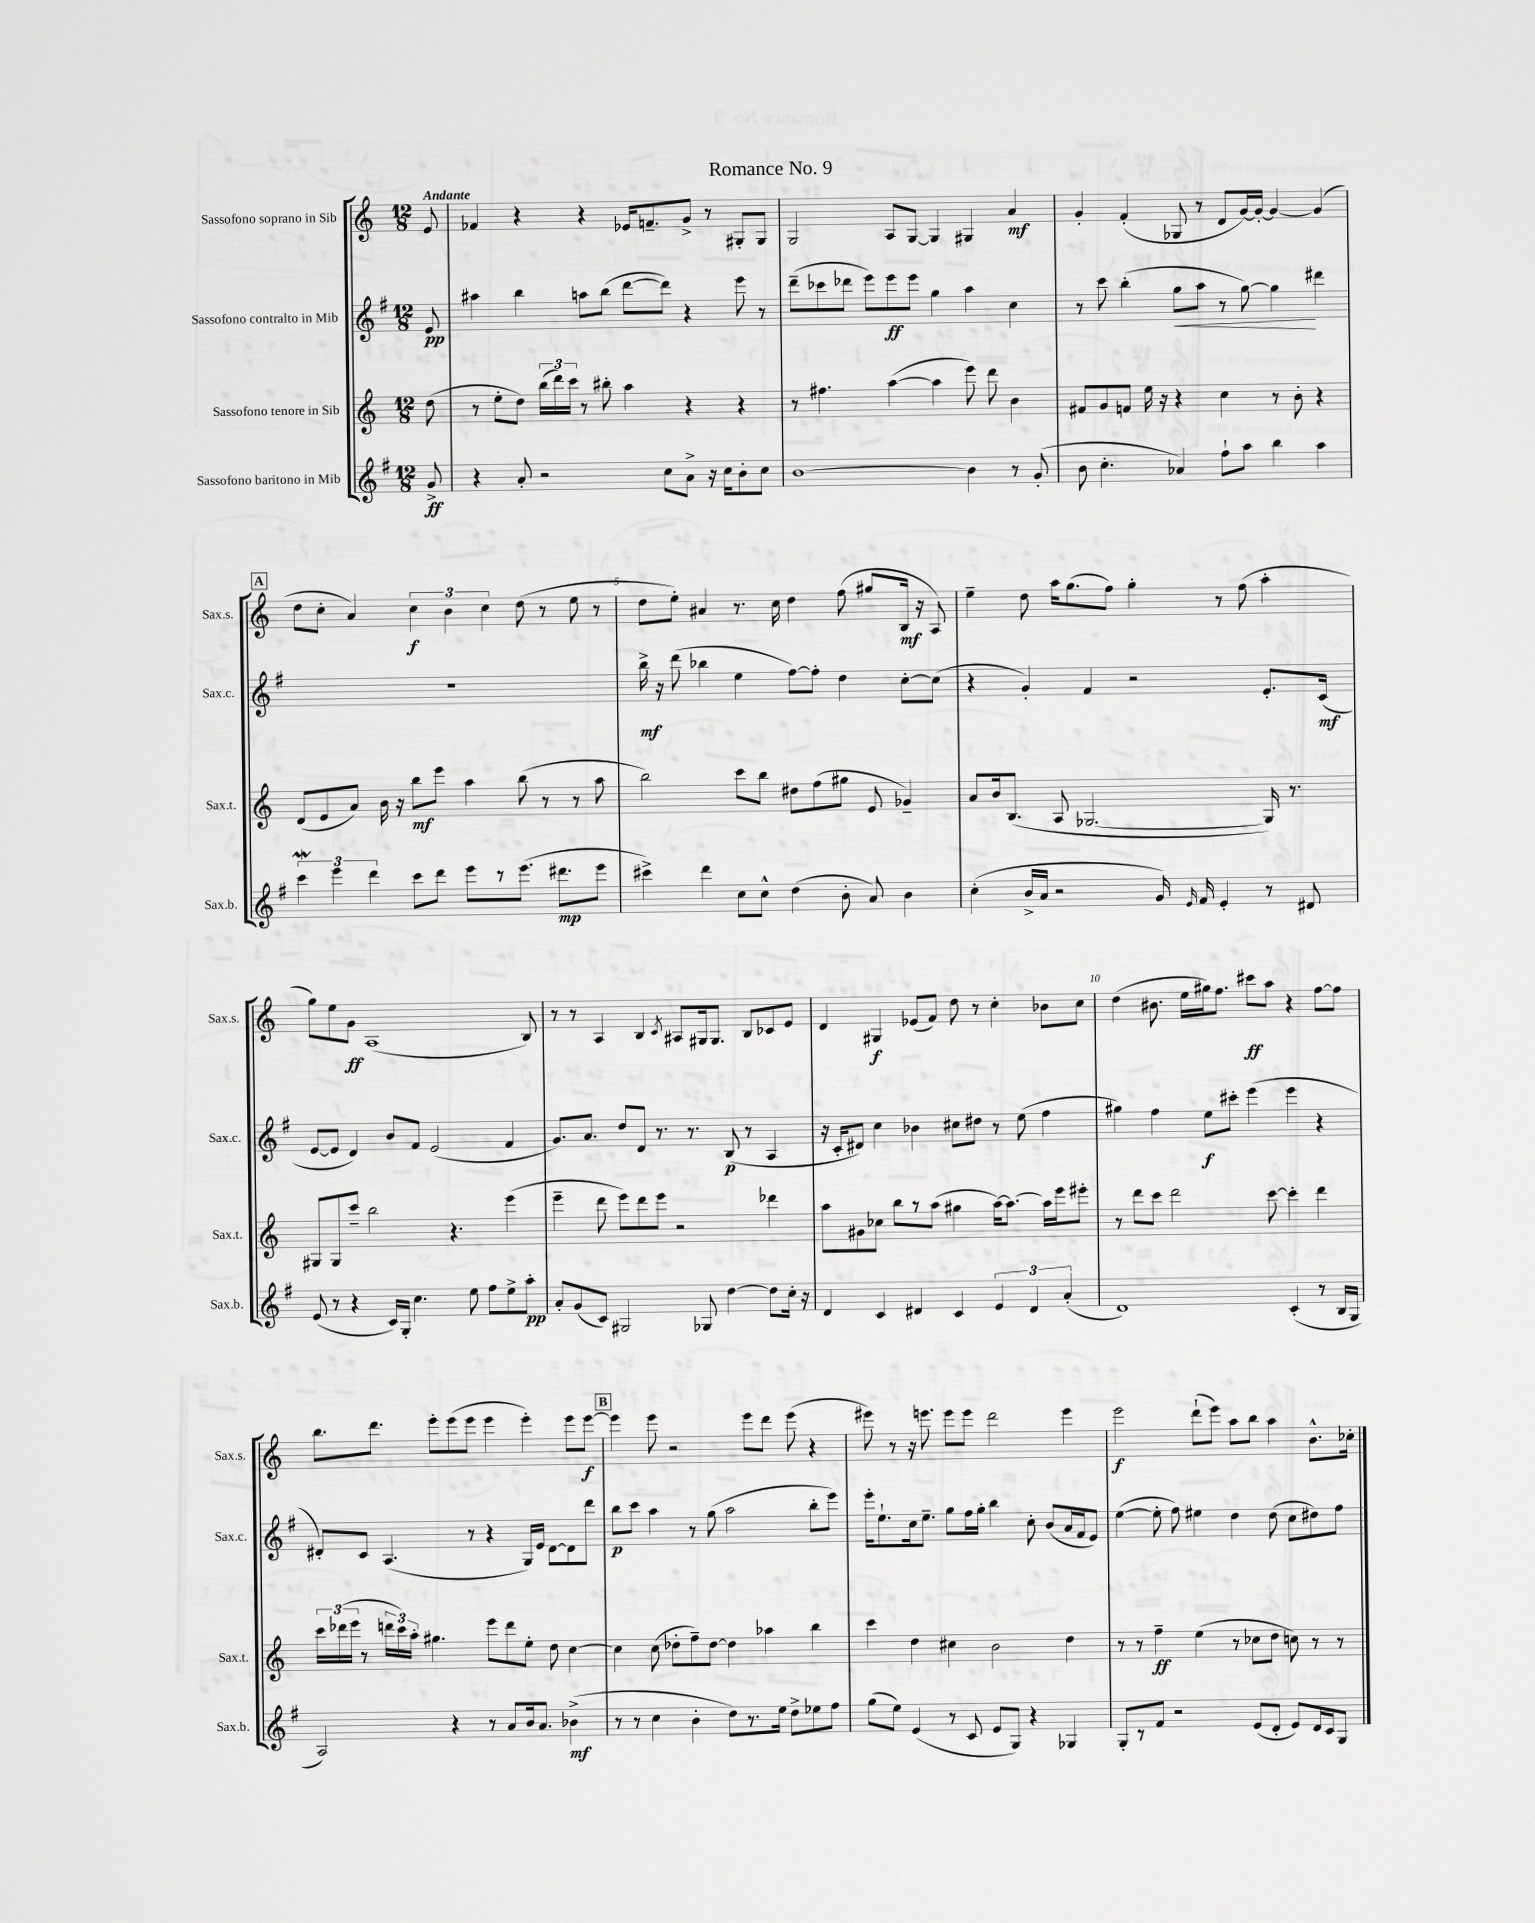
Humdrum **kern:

**kern	**dynam	**kern	**dynam	**kern	**dynam	**kern	**dynam
*part4	*part4	*part3	*part3	*part2	*part2	*part1	*part1
*staff4	*staff4	*staff3	*staff3	*staff2	*staff2	*staff1	*staff1
*I"Sassofono baritono in Mib	*	*I"Sassofono tenore in Sib	*	*I"Sassofono contralto in Mib	*	*I"Sassofono soprano in Sib	*
*I'Sax.b.	*	*I'Sax.t.	*	*I'Sax.c.	*	*I'Sax.s.	*
*clefG2	*	*clefG2	*	*clefG2	*	*clefG2	*
*k[f#]	*	*k[]	*	*k[f#]	*	*k[]	*
*M12/8	*	*M12/8	*	*M12/8	*	*M12/8	*
=	=	=	=	=	=	=	=
!	!	!	!	!	!	!LO:TX:a:B:t=Andante	!
8g^/	ff	(8dd\	.	8e/	pp	8e/	.
=1	=1	=1	=1	=1	=1	=1	=1
4r	.	8r	.	4aa#X\	.	4f-X/	.
.	.	8ee'\L	.	.	.	.	.
8a'/	.	8dd\J)	.	4bb\	.	4r	.
2r	.	(24bb\LL	.	.	.	.	.
.	.	24ddd\)	.	.	.	.	.
.	.	24ccc\JJ	.	.	.	.	.
.	.	8r	.	8aan\L	.	4r	.
.	.	8bb#X'\	.	(8bb\J	.	.	.
.	.	4aa\	.	[8ddd\L	.	16e-X/KL	.
.	.	.	.	.	.	8.fn~/	.
8cc\L	.	.	.	8ddd\J])	.	.	.
8a^\J	.	4r	.	4r	.	8g^/J	.
16r	.	.	.	.	.	8r	.
16cc\KL	.	.	.	.	.	.	.
8b'\	.	4r	.	8eee\	.	8G#X'/L	.
8cc\J	.	.	.	8r	.	8G#/J	.
=2	=2	=2	=2	=2	=2	=2	=2
[1b	.	8r	.	(8ddd~\L	.	2G/	.
.	.	4.ff#X\	.	8ccc-X\	.	.	.
.	.	.	.	8ddd-X\J	.	.	.
.	.	.	.	8eee\L)	.	.	.
.	.	([4aa\	.	8eee\	ff	8A/L	.
.	.	.	.	8eee\J	.	[8G/J	.
.	.	4aa\]	.	4gg\	.	4G/]	.
4b\]	.	8eee\)	.	4aa\	.	4G#X/	.
.	.	8ddd\	.	.	.	.	.
8r	.	4b\	.	4cc\	.	4a/	mf
(8g'/	.	.	.	.	.	.	.
=3	=3	=3	=3	=3	=3	=3	=3
8b\	.	8f#X/L	.	8r	.	4g'/	.
4.cc'\	.	8g/	.	8ccc\	.	.	.
.	.	8fn/J	.	(4bb'\	.	(4f'/	.
.	.	16ee\	.	.	.	.	.
.	.	16r	.	.	.	.	.
!	!	!	!	!	!LO:HP:b	!	!
4a-X/)	.	4r	.	8gg\L	<	8G-X/	.
.	.	.	.	8aa\J	.	8r	.
8ff#`\L	.	4cc\	.	8r	.	8d/L	.
8aa\J	.	.	.	[8gg\)	.	[16g/L)	.
.	.	.	.	.	.	16g'/JJ_	.
4bb\	.	8r	.	4gg\]	.	4g/_	.
.	.	8b'\	.	.	.	.	.
4aa\	.	4r	.	4ddd#X\	[	(4g/]	.
!!LO:LB:g=z
!!LO:REH:place=s1:t=A
=4	=4	=4	=4	=4	=4	=4	=4
6cccw\	.	(8d/L	.	1.r	.	8dd\L	.
.	.	8e/	.	.	.	8cc'\J	.
6eee\	.	.	.	.	.	.	.
.	.	8a/J)	.	.	.	4a/)	.
6ddd\	.	.	.	.	.	.	.
.	.	16b\	.	.	.	.	.
.	.	16r	.	.	.	.	.
8ccc\L	.	8bb\L	mf	.	.	6cc\	f
8ddd\J	.	8eee\J	.	.	.	.	.
.	.	.	.	.	.	6b\	.
8eee\L	.	4aa\	.	.	.	.	.
.	.	.	.	.	.	6cc\	.
8r	.	.	.	.	.	.	.
(8.eee\J	.	(8bb\	.	.	.	(8dd\	.
.	.	8r	.	.	.	8r	.
8.ddd#X\L	mp	.	.	.	.	.	.
.	.	8r	.	.	.	8ee\	.
8eee\J	.	8aa\	.	.	.	8r	.
=5	=5	=5	=5	=5	=5	=5	=5
4ccc#X^\)	.	2bb\)	.	16bb^\	mf	8dd\L	.
.	.	.	.	16r	.	.	.
.	.	.	.	(8ddd\	.	8ee'\J)	.
4ddd\	.	.	.	4bb-X\	.	4a#X/	.
8cc\L	.	8ccc\L	.	4ee\	.	8.r	.
8cc^^\J	.	8bb\J	.	.	.	.	.
.	.	.	.	.	.	16cc\	.
(4dd\	.	8dd#X\L	.	[8ff#\L)	.	4dd\	.
.	.	(8ff\	.	8ff#'\J]	.	.	.
8b'\	.	8gg#X\J	.	4dd\	.	(8ff\	.
8a/)	.	8e/	.	.	.	8gg#X/L	.
4b\	.	4g-X~/)	.	[8cc'\L	.	16B/Jk	mf
.	.	.	.	.	.	16r	.
.	.	.	.	(8cc\J]	.	8A/)	.
=6	=6	=6	=6	=6	=6	=6	=6
(4cc'\	.	8a/L	.	4r	.	4ee~\	.
.	.	16b/k	.	.	.	.	.
.	.	(8.B/J	.	.	.	.	.
16b^/LL	.	.	.	4g'/)	.	8dd\	.
16a/JJ	.	.	.	.	.	.	.
2r	.	8A/	.	.	.	16aa\KL	.
.	.	.	.	.	.	(8.gg\	.
.	.	[2.G-X/	.	4f#/	.	.	.
.	.	.	.	.	.	8ff\J)	.
.	.	.	.	2r	.	4gg'\	.
16g/)	.	.	.	.	.	.	.
16qqe/	.	.	.	.	.	.	.
16f#/	.	.	.	.	.	.	.
4e'/	.	.	.	.	.	8r	.
.	.	.	.	.	.	(8ff\	.
8r	.	16G-/])	.	8.e'/L	.	4aa'\	.
.	.	8.r	.	.	.	.	.
8d#X/	.	.	.	.	.	.	.
.	.	.	.	(16c/Jk	mf	.	.
!!LO:LB:g=z
=7	=7	=7	=7	=7	=7	=7	=7
(8e/	.	8G#X/L	.	[8e/L	.	8gg\L)	.
8r	.	8G#/	.	8e/J]	.	8ee\	.
4r	.	8ccc~/J	.	4d/)	.	8g\J	ff
.	.	2bb\	.	.	.	(1A	.
16c/LL)	.	.	.	8b/L	.	.	.
16G'/JJ	.	.	.	.	.	.	.
4.cc\	.	.	.	8f#/J	.	.	.
.	.	.	.	(2e/	.	.	.
.	.	4.r	.	.	.	.	.
8ee\	.	.	.	.	.	.	.
8ff#\L	.	.	.	.	.	.	.
8ee^\	.	(4eee\	.	4f#/	.	.	.
8aa'\J	pp	.	.	.	.	8B/)	.
=8	=8	=8	=8	=8	=8	=8	=8
8a'/L	.	4eee~\	.	8.g/L)	.	8r	.
(8g/	.	.	.	.	.	8r	.
.	.	.	.	8.a/J	.	.	.
8c/J)	.	8ddd\	.	.	.	4A/	.
2G#X/	.	8eee\L)	.	8dd/L	.	.	.
.	.	8ddd\	.	8d/J	.	4B/	.
.	.	8eee\J	.	8.r	.	.	.
.	.	.	.	.	.	8qc/	.
.	.	2r	.	.	.	8A#X/L	.
.	.	.	.	8.r	.	.	.
8G-X/	.	.	.	.	.	16G#X/k	.
.	.	.	.	.	.	8.G#/J	.
[4dd\	.	.	.	(8B/	p	.	.
.	.	.	.	8r	.	8B/L	.
8dd\L]	.	4ddd-X\	.	4A/	.	8c-X/	.
16cc'\Jk	.	.	.	.	.	8e/J	.
16r	.	.	.	.	.	.	.
=9	=9	=9	=9	=9	=9	=9	=9
4d/	.	8aa\L	.	16r	.	4d/	.
.	.	.	.	16c'/KL	.	.	.
.	.	8g#X\	.	8d#X/J)	.	.	.
4c/	.	8cc-X\J	.	4cc\	.	4G#X/	f
.	.	8bb\L	.	.	.	.	.
4d#X/	.	8r	.	4b-X\	.	(8e-X/L	.
.	.	(8aa\J	.	.	.	8f/J)	.
4c/	.	4gg#X\	.	8cc#X\L	.	8dd\	.
.	.	.	.	8dd#X\J	.	8r	.
6e/	.	[16aa\KL)	.	8r	.	4cc'\	.
.	.	8.aa\J_	.	.	.	.	.
.	.	.	.	(8ee\	.	.	.
6d#/	.	.	.	.	.	.	.
.	.	16aa\LL]	.	4ff#\	.	8b-X\L	.
.	.	16eee\J	.	.	.	.	.
(6a'/	.	.	.	.	.	.	.
.	.	8eee#X'\J	.	.	.	8cc\J	.
=10	=10	=10	=10	=10	=10	=10	=10
1d)	.	8r	.	4gg#X\)	.	(4dd\	.
.	.	8ddd\L	.	.	.	.	.
.	.	8ccc\J	.	4ff#\	.	8.b#X\	.
.	.	2ddd\	.	.	.	.	.
.	.	.	.	.	.	16ee\LL	.
.	.	.	.	8ee\L	f	16gg#X\J)	.
.	.	.	.	.	.	8.ff\J	.
.	.	.	.	8ccc#X'\J	.	.	.
.	.	.	.	(4eee\	.	8ccc#X\L	ff
.	.	[8ccc\	.	.	.	8aa\J	.
(4c'/	.	4ccc'\]	.	4eee\	.	4r	.
8r	.	4ddd\	.	4r	.	[8ff\L	.
16B/LL	.	.	.	.	.	8ff\J]	.
16G/JJ	.	.	.	.	.	.	.
!!LO:LB:g=z
=11	=11	=11	=11	=11	=11	=11	=11
2A/)	.	24ccc\LL	.	8d#X'/L)	.	8.bb\L	.
.	.	(24ddd-X\	.	.	.	.	.
.	.	24eee\JJ	.	.	.	.	.
.	.	8r	.	8c/J	.	.	.
.	.	.	.	.	.	8.ddd\J	.
.	.	24dddn\LL	.	(4.A/	.	.	.
.	.	24ccc\)	.	.	.	.	.
.	.	24aa'\JJ	.	.	.	.	.
.	.	4.gg#X\	.	.	.	8eee'\L	.
4r	.	.	.	.	.	(8eee\	.
.	.	.	.	8r	.	8eee\J	.
8r	.	8eee\L	.	4r	.	4eee\	.
8a/L	.	8ddd\	.	.	.	.	.
16b/k	.	8ee'\J	.	16G/LL)	.	4eee'\)	.
8.a/J	.	.	.	16e/JJ	.	.	.
.	.	8dd\	.	[8d#\L	.	.	.
(4b-X^\	mf	[4cc\	.	8d#\]	.	8eee\L	.
.	.	.	.	8ddd\J	.	[8eee\J	f
!!LO:REH:place=s1:t=B
=12	=12	=12	=12	=12	=12	=12	=12
8r	.	4cc\]	.	8bb\L	p	4eee\]	.
8r	.	.	.	8ccc\J	.	.	.
4cc\	.	(8cc\	.	4aa\	.	8eee\	.
.	.	8dd-X'\L	.	.	.	2r	.
4b'\	.	8ff~\)	.	8r	.	.	.
.	.	[8dd-\J	.	(8gg\	.	.	.
8dd\L)	.	4dd-\]	.	2aa\	.	.	.
8.r	.	.	.	.	.	8eee\L	.
.	.	4aa-X\	.	.	.	8ddd\J	.
16ee\Jk	.	.	.	.	.	.	.
8dd^\L	.	.	.	.	.	(8eee\	.
8ee-X\	.	4bb\	.	8bb'\L	.	4r	.
8ff#\J	.	.	.	8eee\J)	.	.	.
=13	=13	=13	=13	=13	=13	=13	=13
(8gg\L	.	4ccc\	.	16eee'\KL	.	8eee#X\)	.
.	.	.	.	8.ee`\	.	.	.
8ee\J)	.	.	.	.	.	8r	.
(4e/	.	4dd\	.	16cc\k	.	16r	.
.	.	.	.	8.ee~\J	.	8.eeen\	.
8r	.	4cc#X\	.	8gg\L	.	8eee\L	.
8c/	.	.	.	16ff#\L	.	8eee\J	.
.	.	.	.	16gg'\JJ	.	.	.
8e/L	.	2b\	.	4bb\	.	2ddd\	.
8G/J)	.	.	.	.	.	.	.
4r	.	.	.	8cc'\	.	.	.
.	.	.	.	(8b/L	.	.	.
4G-X/	.	4dd\	.	16a/L	.	4eee\	.
.	.	.	.	16f#/J	.	.	.
.	.	.	.	8e/J)	.	.	.
=14	=14	=14	=14	=14	=14	=14	=14
8G'/L	.	8r	.	([4ee\	.	2eee\	f
8r	.	8r	.	.	.	.	.
8f#/J	.	4ff~\	ff	8ee'\]	.	.	.
2r	.	.	.	8ff#\)	.	.	.
.	.	(4ee\	.	4ee#X\	.	(8ddd`\L	.
.	.	.	.	.	.	8eee\J)	.
.	.	8r	.	4dd\	.	8aa\L	.
(8e/L	.	8cc-X\L	.	.	.	8bb\J	.
8d'/J	.	8dd\J	.	(8dd\	.	4aa\	.
8e/L)	.	8ccn\)	.	8cc\L	.	.	.
16d/L	.	8r	.	8dd#X\)	.	8.b^^\L	.
16c/J	.	.	.	.	.	.	.
8G/J	.	8r	.	8ff#\J	.	.	.
.	.	.	.	.	.	16cc-X'\Jk	.
==	==	==	==	==	==	==	==
*-	*-	*-	*-	*-	*-	*-	*-
